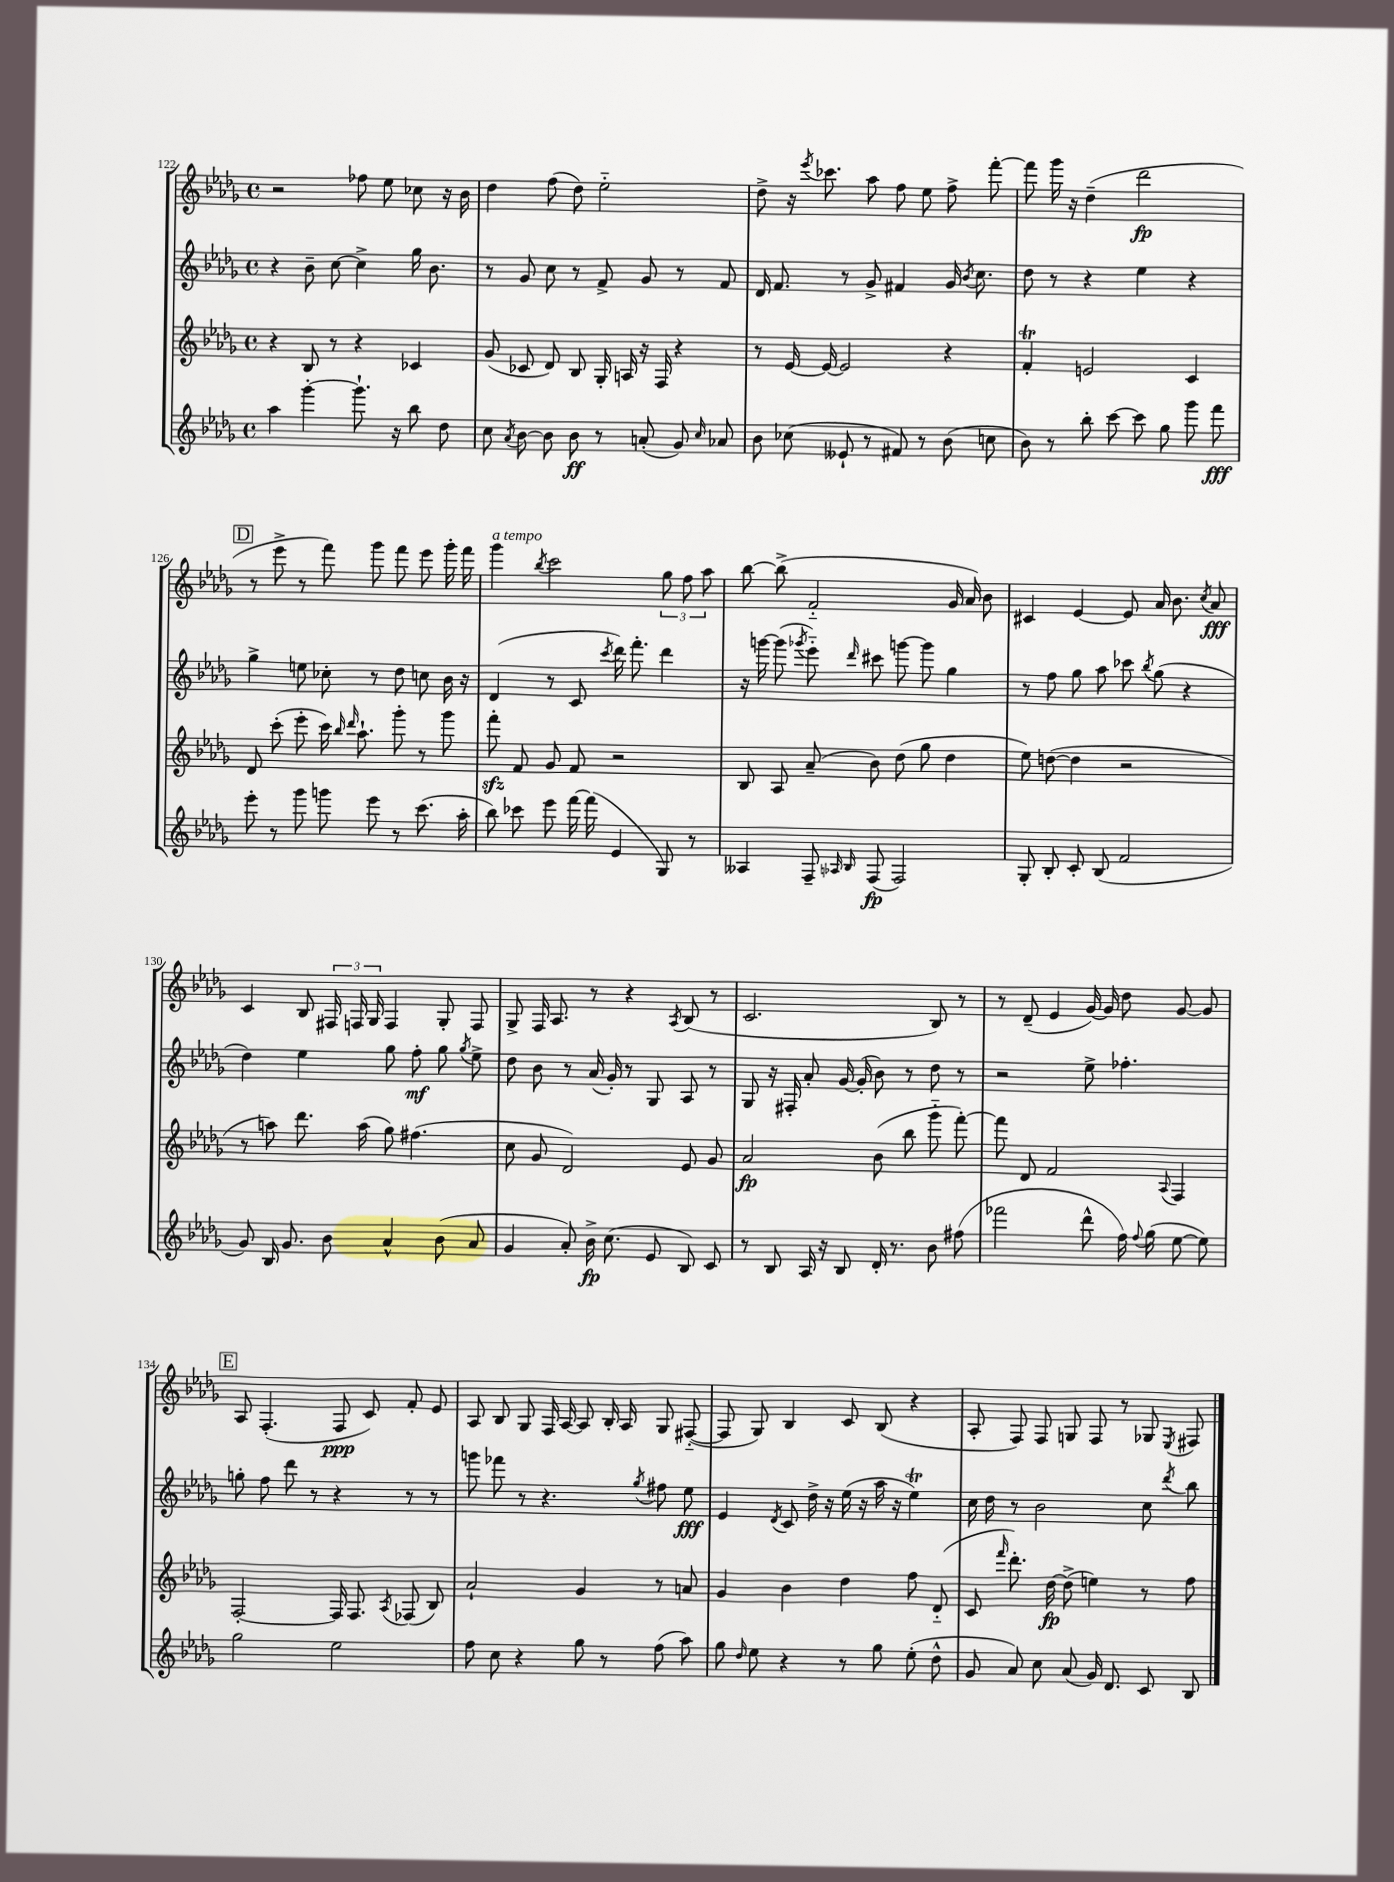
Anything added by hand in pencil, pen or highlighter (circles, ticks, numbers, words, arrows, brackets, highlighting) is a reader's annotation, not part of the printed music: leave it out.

**kern	**kern	**kern	**kern
*staff4	*staff3	*staff2	*staff1
*clefG2	*clefG2	*clefG2	*clefG2
*k[b-e-a-d-g-]	*k[b-e-a-d-g-]	*k[b-e-a-d-g-]	*k[b-e-a-d-g-]
*M4/4	*M4/4	*M4/4	*M4/4
*met(c)	*met(c)	*met(c)	*met(c)
4aa-	4r	4r	2r
[4ggg-'	8B-	8b-~	.
.	8r	[8cc	.
8.ggg-`]	4r	4cc^]	8ff-
.	.	.	8ee-
16r	.	.	.
8bb-	4c-	16gg-	8cc-
.	.	8.b-	.
8dd-	.	.	16r
.	.	.	16b-
=	=	=	=
8cc	(8g-	8r	4dd-
8qa-	.	.	.
[8b-	8c-	8g-	.
8b-]	8d-)	8cc	(8ff
8b-	8B-	8r	8dd-)
8r	16G-'	8f^	2ee-'~
.	16A	.	.
(8a'	16r	8g-	.
.	16F	.	.
8g-)	4r	8r	.
16qqcc	.	.	.
8a-	.	8f	.
=	=	=	=
8b-	8r	16d-	8dd-^
.	.	8.f	.
(8cc-	[16e-	.	16r
.	.	.	8qeee-
.	16e-_	.	8.ccc-
8e--`	2e-]	8r	.
8r	.	8g-^	8aa-
8f#)	.	4f#	8ff
8r	.	.	8ee-
(8b-	4r	16g-	8ff^
.	.	8qb-	.
.	.	8.cc	.
8cc	.	.	[8fff'
=	=	=	=
8b-)	4f'	8dd-	8fff]
8r	.	8r	16ggg-
.	.	.	16r
8bb-'	2e	4r	(4dd-~
[8ccc	.	.	.
8ccc]	.	4ee-	2ddd-
8gg-	.	.	.
8ggg-	4c	4r	.
8fff	.	.	.
=	=	=	=
8eee-'	8d-	4gg-^	8r
8r	(8ccc'	.	8eee-^
8ggg-	8eee-'	8ee	8r
8ggg	16ccc)	8cc-'	8fff)
.	16qqbb-	.	.
.	16qqddd-	.	.
.	8.aa-`	.	.
8eee-	.	8r	8ggg-
8r	8ggg-'	8dd-	8fff
(8.ccc	8r	8cc	8eee-
.	8ggg-	16b-	16ggg-'
16aa-'	.	16r	16fff
=	=	=	=
8bb-)	8fff'	(4d-	4ggg-
8ccc-	8f	.	.
.	.	.	8qbb-
8eee-	8g-	8r	2ccc
[16fff	8f	8c	.
(16fff]	.	.	.
.	.	8qccc	.
4e-	2r	16ddd-)	.
.	.	8.fff'	.
8G-)	.	4ddd-	12gg-
.	.	.	12ff
8r	.	.	.
.	.	.	12aa-
=	=	=	=
4A--	8B-	16r	[8bb-
.	.	[16ggg	.
.	8A-	(8ggg]	(8bb-^]
.	.	8qggg-	.
8F~	(8a-~	8eee-'~)	2f'~
16qqA-	.	.	.
16qqB-	.	16qqddd-	.
(8F	8b-)	8ccc#	.
2F)	(8dd-	[8ggg	.
.	8gg-	8ggg]	.
.	4dd-	4gg-	16g-
.	.	.	16a-)
.	.	.	8b-
=	=	=	=
8G-'	8ee-)	8r	4c#
8B-'	([8dd	8ff	.
8c'	4dd]	8gg-	[4e-
(8B-	.	8aa-	.
2f	2r	8ccc-	8e-]
.	.	8qbb-	.
.	.	(8gg-	16a-
.	.	.	8.b-
.	.	4r	.
.	.	.	8qcc
.	.	.	8a-
=	=	=	=
8g-)	8r	4dd-)	4c
16B-	8aa)	.	.
8.g-	.	.	.
.	8.ddd-	4ee-	8B-
8b-	.	.	24F#
.	.	.	24F
.	(16aa	.	.
.	.	.	24G-
4a-^^	8gg-)	8gg-	4F
.	(4.ff#	8ff'	.
(8b-	.	8gg-	8G-'
.	.	8qgg-	.
8a-	.	8ee-^	8F
=	=	=	=
4g-	8cc	8dd-	8G-^
.	8g-	8b-	16F
.	.	.	8.A-
8a-')	2d-)	8r	.
16b-^	.	(16a-	8r
(8.cc	.	16g-')	.
.	.	8r	4r
8e-	.	8G-	.
.	.	.	8qA-
8B-)	8e-	8A-	(8B-
8c	8g-	8r	8r
=	=	=	=
8r	2a-	8G-	2.c
8B-	.	16r	.
.	.	16F#'	.
16A-	.	8a-'	.
16r	.	.	.
8B-	.	[16g-	.
.	.	(16g-']	.
16d-'	(8b-	8b-)	.
8.r	.	.	.
.	8bb-	8r	.
8b-	8ggg-'~	8dd-	8B-)
(8ff#	[8fff')	8r	8r
=	=	=	=
2fff-	8fff]	2r	8r
.	8d-	.	(8d-~
.	2f	.	4e-
8ddd-^^	.	8ee-^	[16g-)
.	.	.	16g-]
16ff)	.	4.ff-'	8dd-
8qqff	.	.	.
(16gg-	.	.	.
.	8qqA-	.	.
[8ee-	4F	.	[8g-
8ee-])	.	.	8g-]
=	=	=	=
2gg-	[2F'	8gg'	8A-
.	.	8ff	(4.F'
.	.	8ddd-	.
.	.	8r	.
2ee-	16F]	4r	8F
.	8.F	.	.
.	.	.	8c)
.	8qA-	.	.
.	(8F-	8r	8f'
.	8B-)	8r	8e-
=	=	=	=
8ff	2a-`	8ggg	8A-
8cc	.	8fff-	8B-
4r	.	8r	8G-
.	.	4.r	16F
.	.	.	[16A-
8gg-	4g-	.	8A-]
8r	.	.	16B-'
.	.	.	16A-
.	.	8qgg-	.
(8ff	8r	8ff#	8G-
8aa-)	8a	8ee-	([8F#'~
=	=	=	=
8gg-	4g-	4e-	8F#]
16qqdd-	.	.	.
8ee-	.	.	8G-)
.	.	8qd-	.
4r	4b-	8c	4B-
.	.	16dd-^	.
.	.	16r	.
8r	4dd-	(16ee-	8c
.	.	16r	.
8gg-	.	16aa-	(8B-
.	.	16r	.
(8ee-'	8ff	4ee-)	4r
8dd-^^	(8d-'~	.	.
=	=	=	=
8g-	8c	16cc	8A-'
.	.	16dd-	.
.	16qqfff	.	.
8a-)	8.ddd-')	8r	8F)
8cc	.	2b-	8F
.	[16dd-	.	.
(8a-	(8dd-^]	.	8G
16g-)	4ee)	.	8F
8.d-	.	.	.
.	.	.	8r
8c	8r	8cc	8G-
.	.	8qddd-	8qE-
8B-	8ff	8bb-	8F#
==	==	==	==
*-	*-	*-	*-
